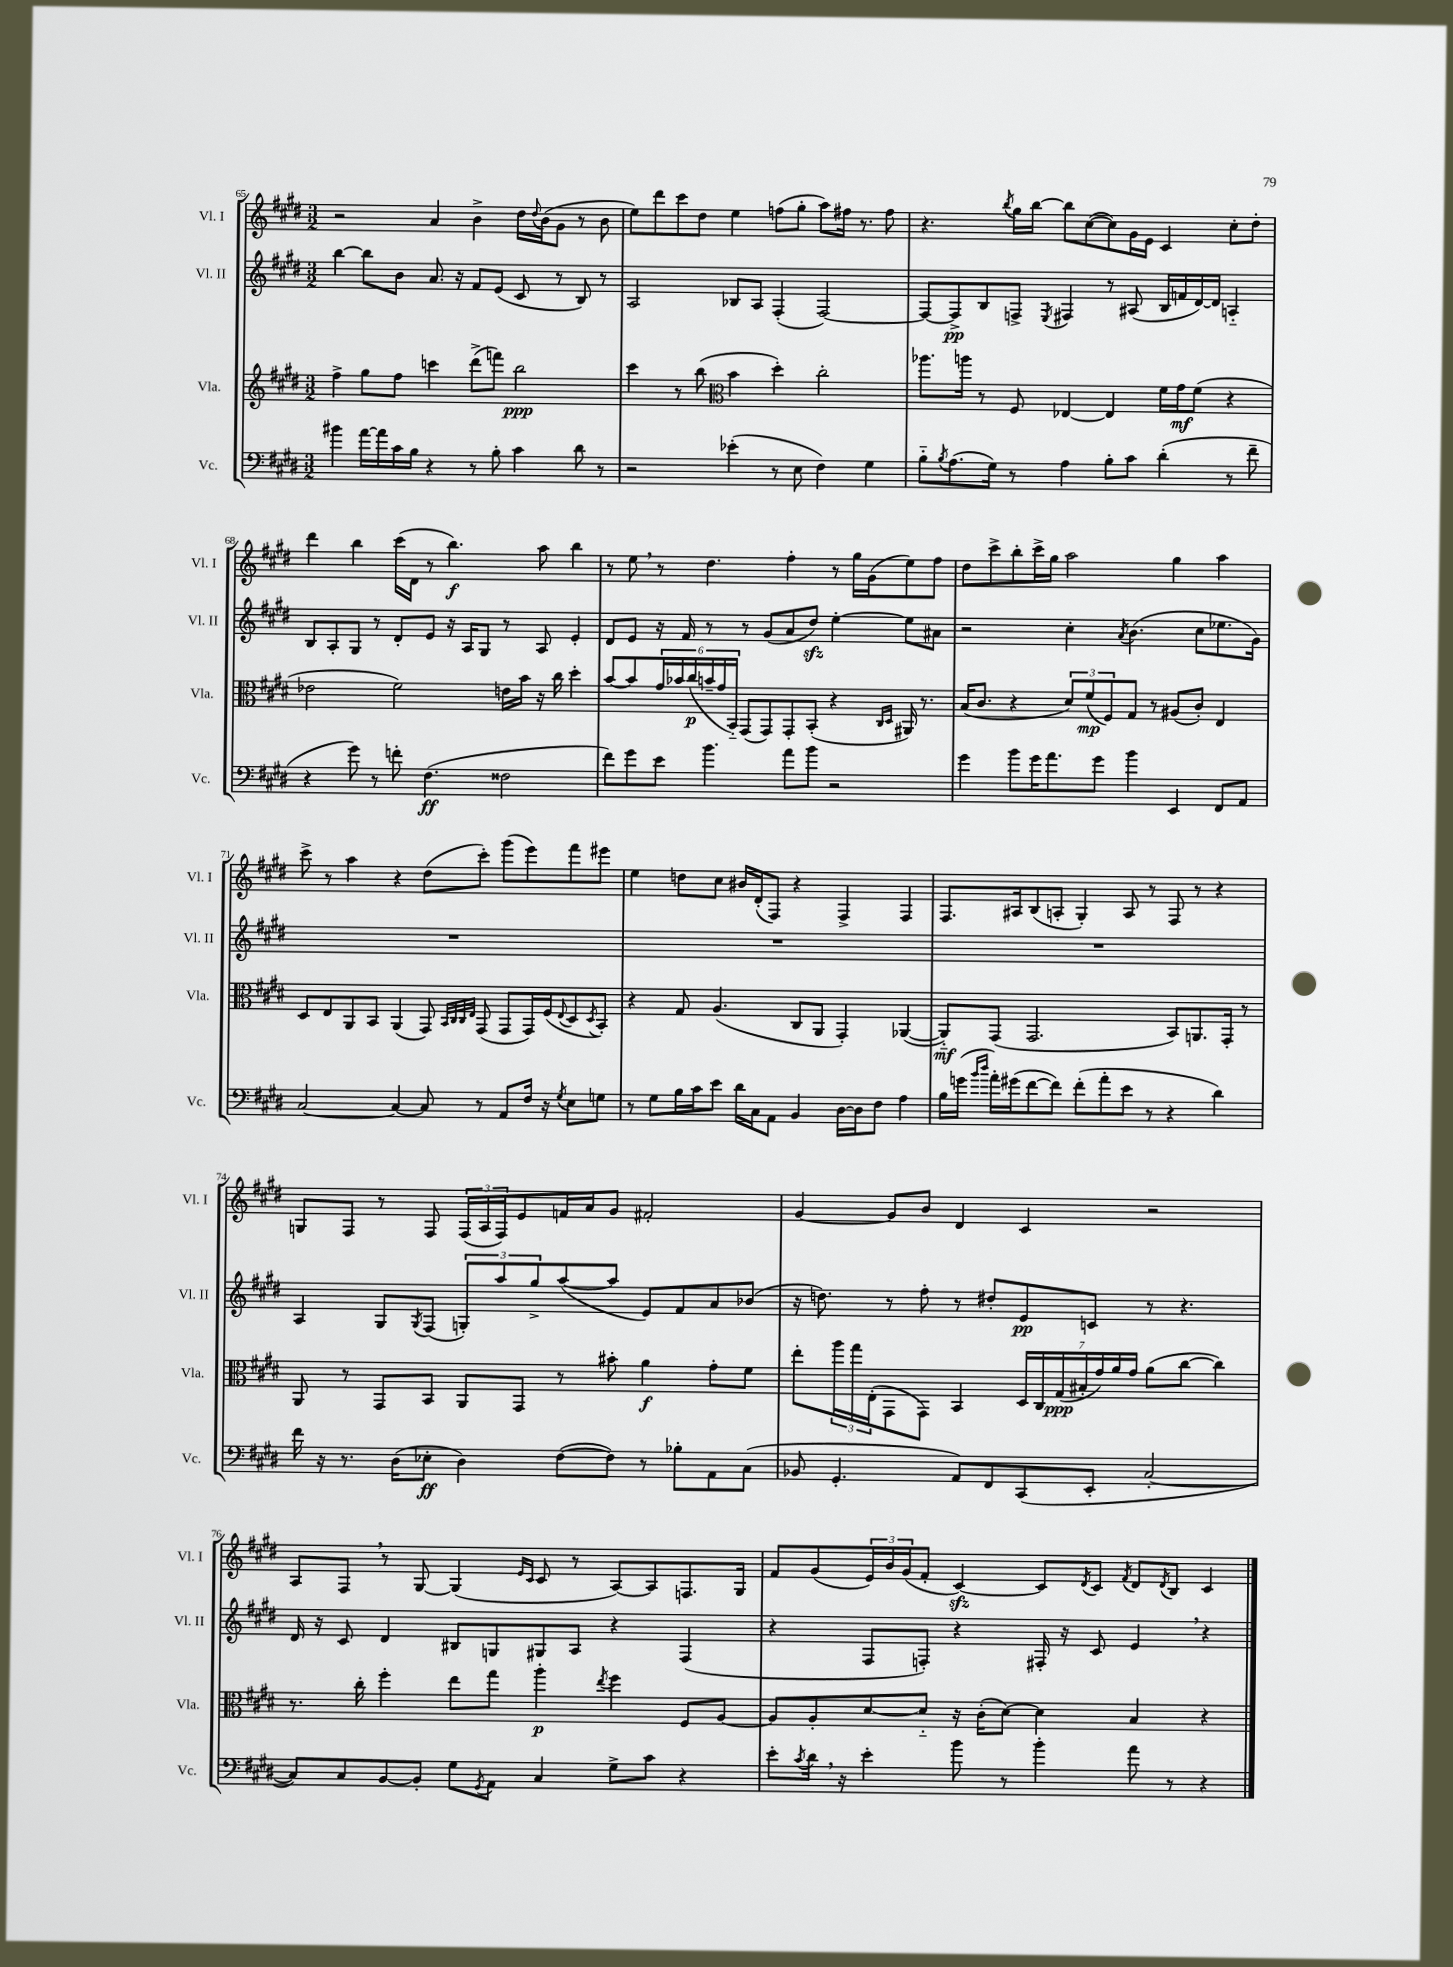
<<
\new StaffGroup <<
\new Staff = "s0" \with { instrumentName = "Vl. I" shortInstrumentName = "Vl. I" } {
    \clef treble \key e \major \numericTimeSignature \time 3/2
    r2 a'4 b'4-> dis''16 \appoggiatura { dis''8 } b'16( gis'8 r8 b'8 |
    e''8) dis'''8 cis'''8 dis''8 e''4 f''8( gis''8-. a''8) fis''16 r8. fis''8 |
    r4. \acciaccatura { b''8 } gis''16 b''16~ b''8 cis''8~( cis''8) gis'16 e'16 cis'4 cis''8-. dis''8-. |
    dis'''4 b''4 cis'''16( dis'16 r8 b''4.\f) a''8 b''4 |
    r8 e''8 \breathe r8 dis''4. fis''4-. r8 gis''16 gis'16( e''8) fis''8 |
    dis''8 cis'''8-> b''8-. cis'''16-> gis''16 a''2 gis''4 a''4 |
    cis'''8-> r8 a''4 r4 dis''8( cis'''8-.) gis'''8( e'''8) fis'''8 eis'''8 |
    e''4 d''8 cis''8 bis'16 dis'16-.( fis8) r4 fis4-> fis4 |
    fis8. ais16 b8( a8-. gis4-.) a8 r8 fis8 r8 r4 |
    g8 fis8 r8 fis8 \tuplet 3/2 { fis16( a16 fis16) } e'8 f'16 a'16 gis'8 fis'2-. |
    gis'4~ gis'8 b'8 dis'4 cis'4 r2 |
    a8 fis8 \breathe r8 gis8~ gis4( \grace { e'16 cis'16 } cis'8 r8 a8~) a8 f8. gis16 |
    fis'8 gis'8( \tuplet 3/2 { e'16) b'16 gis'16( } fis'8-. cis'4~\sfz) cis'8 \acciaccatura { dis'8 } cis'8 \acciaccatura { fis'8 } dis'8 \acciaccatura { dis'8 } b8 cis'4 \bar "|." |
}
\new Staff = "s1" \with { instrumentName = "Vl. II" shortInstrumentName = "Vl. II" } {
    \clef treble \key e \major \numericTimeSignature \time 3/2
    b''4~ b''8 b'8 a'8. r16 fis'8 e'8( cis'8 r8 b8) r8 |
    a2 bes8 a8 fis4-.( fis2~) |
    fis8~ fis8->\pp b8 f8-> \acciaccatura { e8 } fis4 r8 ais8( b16 f'16 dis'16~) dis'16 a4-_ |
    b8 a8-. gis8 r8 dis'8-. e'8 r16 a16 gis8 r8 a8 e'4-. |
    dis'8 e'8 r16 fis'16 r8 r8 gis'8( a'8 dis''8\sfz) e''4~-. e''8 ais'8 |
    r2 cis''4-. \acciaccatura { a'8 } b'4.( cis''8 ees''8. gis'16) |
    R1. |
    R1. |
    R1. |
    a4 gis8 \acciaccatura { gis8 } fis8( \tuplet 3/2 { g8-.) a''8 gis''8-> } a''8~( a''8 e'8) fis'8 a'8 bes'8( |
    r16 d''8.) r8 fis''8-. r8 dis''8-. e'8\pp c'8 r8 r4. |
    dis'16 r16 cis'8 dis'4 bis8 g8 gis8 a8 r4 fis4( |
    r4 fis8 f8-.) r4 fis16-. r16 cis'8 e'4 \breathe r4 \bar "|." |
}
\new Staff = "s2" \with { instrumentName = "Vla." shortInstrumentName = "Vla." } {
    \clef treble \key e \major \numericTimeSignature \time 3/2
    fis''4-> gis''8 fis''8 c'''4 dis'''8->( f'''8) b''2\ppp |
    cis'''4 r8 b''8( \clef alto b'4 dis''4-.) cis''2-. |
    aes''8. a''16 r8 fis8 ees4~ ees4 fis'16 gis'16\mf fis'8( r4 |
    ees'2 fis'2) e'16 b'16 r16 cis''16 dis''4-. |
    b'8~ b'8 \tuplet 6/4 { gis'16 bes'16 cis''16\p( b'16-- gis'16 b,16-_) } gis,8( gis,8) gis,8-. b,8-.( r4 \grace { cis16 dis16 } ais,16) r8. |
    b16( cis'8. r4 \tuplet 3/2 { dis'8) fis'8\mp( fis8) } gis8 r8 ais8( cis'8-.) e4 |
    dis8 e8 a,8 b,8 a,4( gis,8) \grace { b,32 cis32 cis32 e32 } gis,8( gis,8 gis,16) fis16( \appoggiatura { e8 } dis8 \acciaccatura { dis8 } b,8-.) |
    r4 gis8 a4.( cis8 a,8 gis,4-.) aes,4~( |
    aes,8-_\mf) gis,8( gis,2. b,8) a,8. gis,16-. r8 |
    a,8 r8 gis,8 b,8 a,8 gis,8 r8 bis'8-. a'4\f gis'8-. fis'8 |
    e''8-. \tuplet 3/2 { a''16 gis''16 e16-.( } gis,8 gis,8) b,4 \tuplet 7/4 { dis16 cis16 gis16\ppp( bis16-. gis'16) a'16 gis'16 } a'8( cis''8~ cis''4) |
    r8. cis''16-. fis''4-. e''8 gis''8 a''4-.\p \acciaccatura { e''8 } fis''4 fis8 a8~ |
    a8 a8-. dis'8~ dis'8-_ r16 cis'16-.( dis'8~) dis'4 b4 r4 \bar "|." |
}
\new Staff = "s3" \with { instrumentName = "Vc." shortInstrumentName = "Vc." } {
    \clef bass \key e \major \numericTimeSignature \time 3/2
    bis'4 a'16~ a'16 cis'16 b16 r4 r8 b8-. cis'4 dis'8 r8 |
    r2 ees'4-.( r8 e8 fis4) gis4 |
    b8-_ \acciaccatura { b8 } a8.( gis16) r8 a4 b8-. cis'8 dis'4-.( r8 fis'8-- |
    r4 gis'8) r8 f'8-. fis4.\ff( fisis2 |
    fis'8) gis'8 e'8 b'4. a'8 b'8 r2 |
    gis'4 b'8 gis'16 a'8. gis'8 b'4 e,4 fis,8 a,8 |
    cis2~ cis4~ cis8 r8 a,8 fis16 r16 \acciaccatura { gis8 } e8 g8 |
    r8 gis8 b16 cis'16 e'8 dis'16 cis16 a,8 b,4 dis16~ dis16 fis8 a4 |
    b16 g'16( \grace { b'16 dis''16 } a'16-.) gis'16( fis'8~ fis'8) fis'8-.( a'8-. e'8 r8 r4 dis'4) |
    fis'16 r16 r8. dis16( ees8-.\ff dis4) fis8~( fis8) r8 bes8-. a,8 cis8( |
    bes,8 gis,4.-. a,8) fis,8 cis,8( e,8-. cis2~-. |
    cis8) cis8 b,8~ b,8-. gis8 \acciaccatura { gis,8 } a,8 cis4 gis8-> cis'8 r4 |
    e'8-. \acciaccatura { cis'8 } dis'16 \breathe r16 e'4-. b'8 r8 b'4-. a'8 r8 r4 \bar "|." |
}
>>
>>
\layout { \context { \Score currentBarNumber = #65 } }
